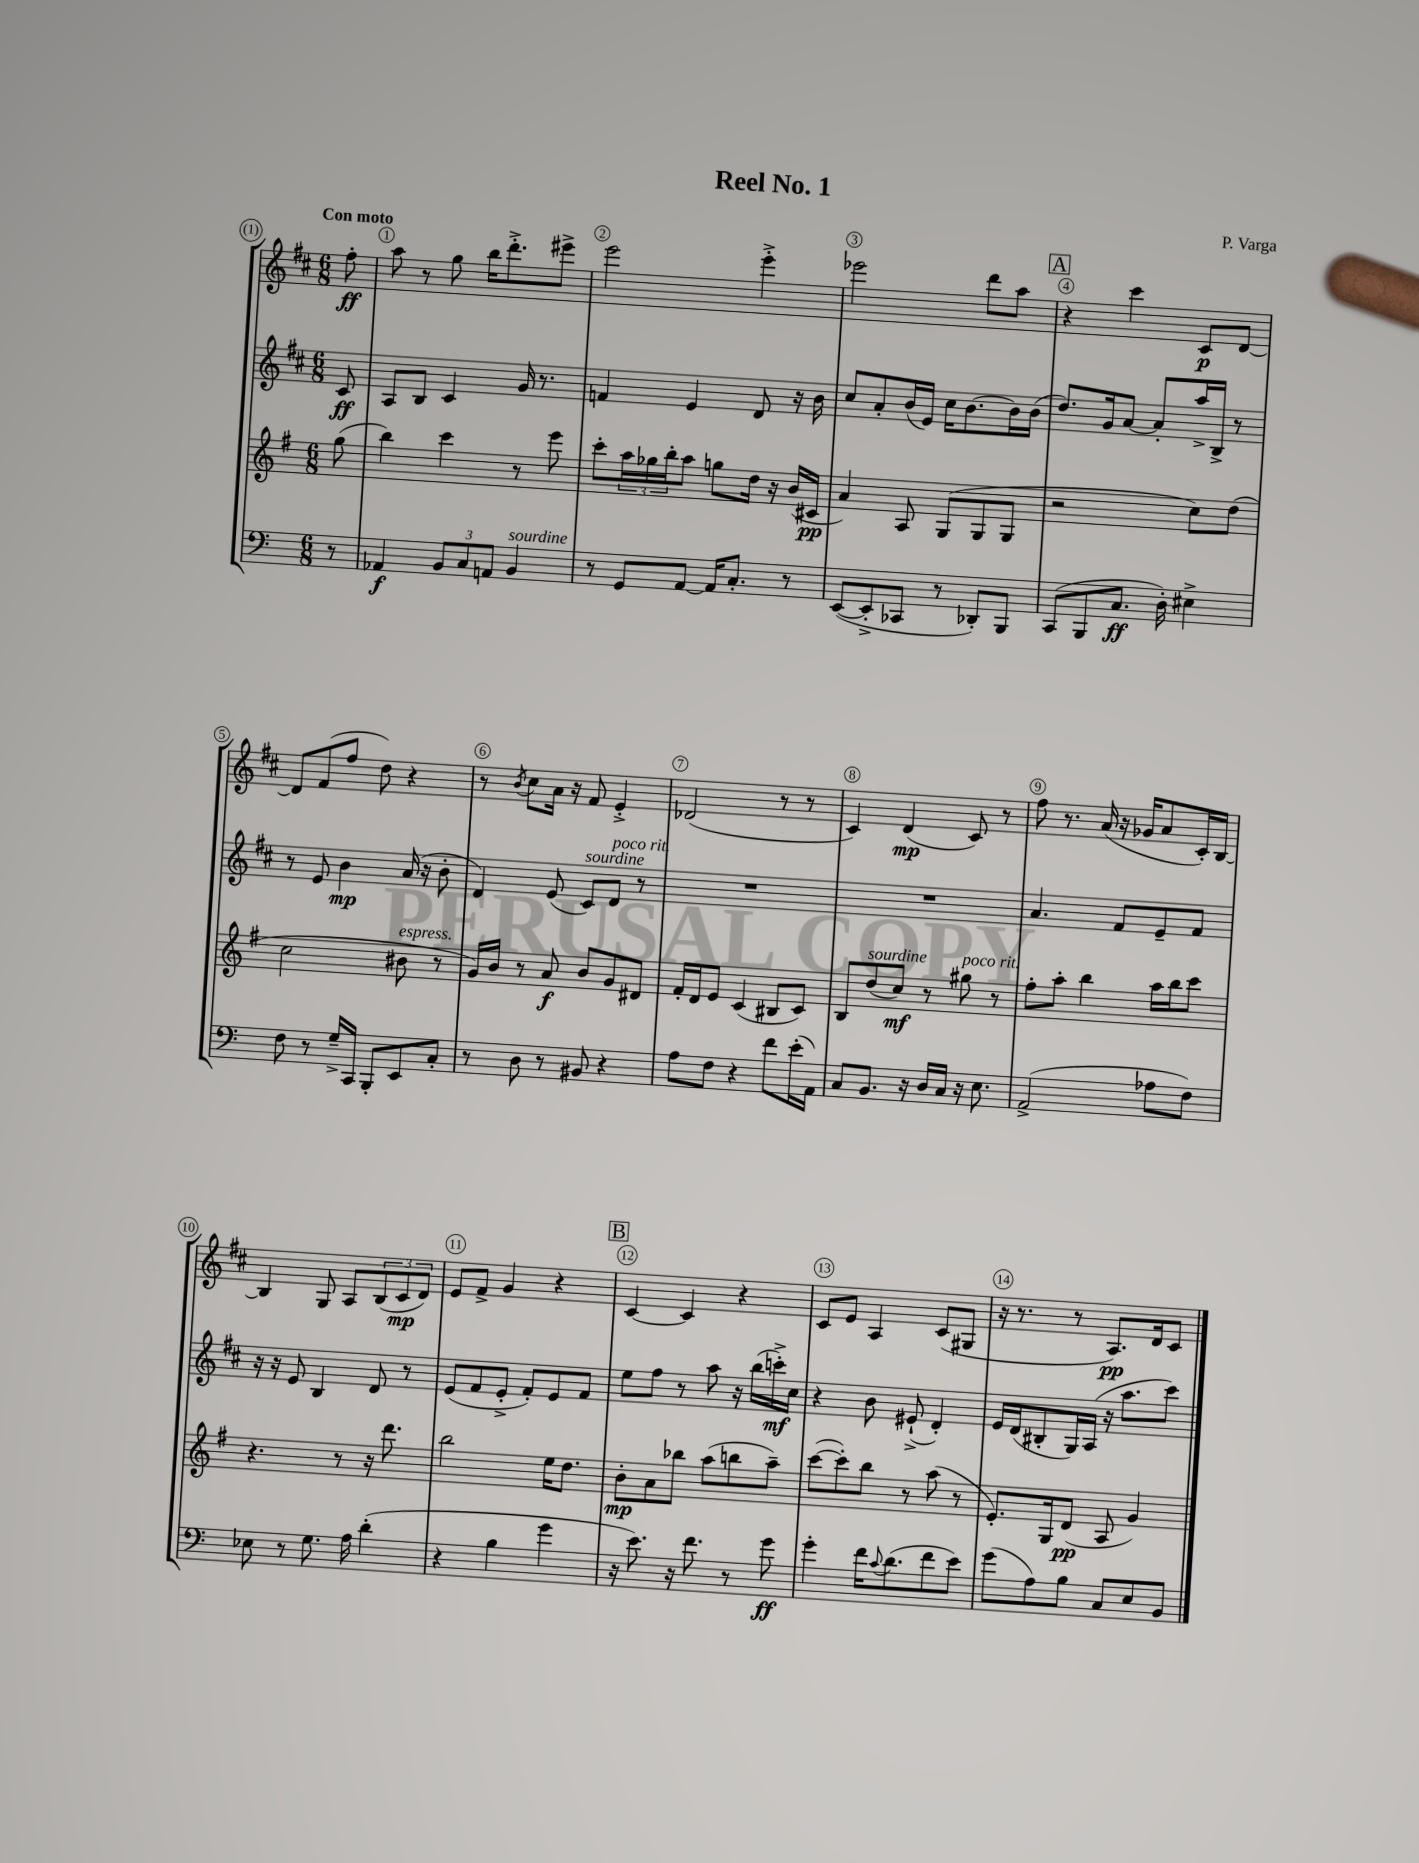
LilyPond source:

\header { title = "Reel No. 1" composer = "P. Varga" }
<<
\new StaffGroup <<
\new Staff = "s0" {
    \clef treble \key d \major \numericTimeSignature \time 6/8 \partial 8 \tempo "Con moto"
    fis''8-.\ff |
    a''8 r8 g''8 b''16 d'''8.-.-> eis'''8-> |
    e'''2 e'''4-.-> |
    ees'''2 d'''8 a''8 |
    \mark \markup { \box "A" } r4 cis'''4 cis'8\p d'8~ |
    d'8 fis'8( fis''8 d''8) r4 |
    r8 \acciaccatura { b'8 } cis''8 a'16 r16 fis'8 e'4-.-> |
    des'2( r8 r8 |
    cis'4) d'4\mp( cis'8) r8 |
    fis''8 r8. a'16( r16 ges'16 a'8 cis'16-.) b16~ |
    b4 g8 a8 \tuplet 3/2 { b8( cis'8\mp d'8) } |
    e'8 fis'8-> g'4 r4 |
    \mark \markup { \box "B" } cis'4~ cis'4 r4 |
    cis'8 e'8 a4 cis'8( gis8 |
    r16 r8. r8 a8.\pp) d'16 cis'8 \bar "|." |
}
\new Staff = "s1" {
    \clef treble \key d \major \numericTimeSignature \time 6/8 \partial 8
    cis'8\ff |
    a8 b8 cis'4 g'16 r8. |
    f'4 e'4 d'8 r16 b'16 |
    cis''8 a'8-. b'16( e'16) cis''16 b'8.~ b'16 b'16( |
    \mark \markup { \box "A" } d''8.) g'16 a'8~ a'8-. a''16-> b16-> r8 |
    r8 e'8 b'4\mp a'16( r16 b'8-. |
    d'4) e'8( cis'8^\markup { \italic "sourdine" }) d'8^\markup { \italic "poco rit." } r8 |
    R2. |
    R2. |
    a'4. fis'8 e'8-- fis'8 |
    r16 r16 e'8 b4 d'8 r8 |
    e'8( fis'8 e'8-.-> fis'8-.) e'8 fis'8 |
    \mark \markup { \box "B" } e''8 fis''8 r8 a''8 r16 b''16( c'''16-.->\mf) cis''16 |
    r4 b'8 eis'8-!->( d'4-.) |
    e'16 d'16( bis8-. g16) a16( r16 a''8. cis'''8) \bar "|." |
}
\new Staff = "s2" {
    \clef treble \key g \major \numericTimeSignature \time 6/8 \partial 8
    g''8( |
    b''4) c'''4 r8 e'''8 |
    c'''8-. \tuplet 3/2 { a''16 ges''16 b''16-. } a''8 g''8 d''16 r16 b'16( cis'16\pp |
    a'4) a8 g8( g8 g8 |
    \mark \markup { \box "A" } r2 c''8) d''8( |
    c''2 bis'8^\markup { \italic "espress." } r8 |
    g'16) b'16 r8 a'8\f b'8 g'8 dis'8 |
    fis'16-. d'16 e'8 c'4( bis8 c'8) |
    b8 d''8^\markup { \italic "sourdine" }( c''8\mf) r8 gis''8^\markup { \italic "poco rit." } r8 |
    fis''8-. a''8-. b''4 a''16 b''16 c'''8 |
    r4. r8 r16 d'''8. |
    b''2 e''16 d''8. |
    \mark \markup { \box "B" } b'8-.\mp a'8 bes''8 a''8( b''8 a''8--) |
    c'''8~( c'''8-.) b''8 r8 a''8( r8 |
    e'8.-.) g16 d'8\pp( a8 g'4) \bar "|." |
}
\new Staff = "s3" {
    \clef bass \key c \major \numericTimeSignature \time 6/8 \partial 8
    r8 |
    aes,4\f \tuplet 3/2 { b,8 c8 a,8 } b,4^\markup { \italic "sourdine" } |
    r8 g,8 a,8~ a,16 c8.-. r8 |
    e,8~( e,8-.-> ces,8 r8 des,8-.) b,,8 |
    \mark \markup { \box "A" } c,8( b,,8 c8.\ff d16-.) eis4-> |
    f8 r8 g16---> c,16 b,,8-. e,8 c8-. |
    r8 d8 r8 bis,8 r4 |
    a8 f8 r4 f'8 e'16-.( a,16) |
    c8 b,8. r16 d16 c16 r16 e8. |
    a,2->( aes8 f8) |
    ees8 r8 g8. a16 d'4-.( |
    r4 b4 g'4 |
    \mark \markup { \box "B" } r16 e'8.) r16 f'8. r8 g'8\ff |
    g'4-. f'16 \appoggiatura { c'8 } d'8.( f'8 e'8) |
    g'8( a8) b8 c8 e8 b,8 \bar "|." |
}
>>
>>
\layout { \context { \Score \override BarNumber.break-visibility = ##(#f #t #t) barNumberVisibility = #all-bar-numbers-visible \override BarNumber.stencil = #(make-stencil-circler 0.1 0.3 ly:text-interface::print) } }
